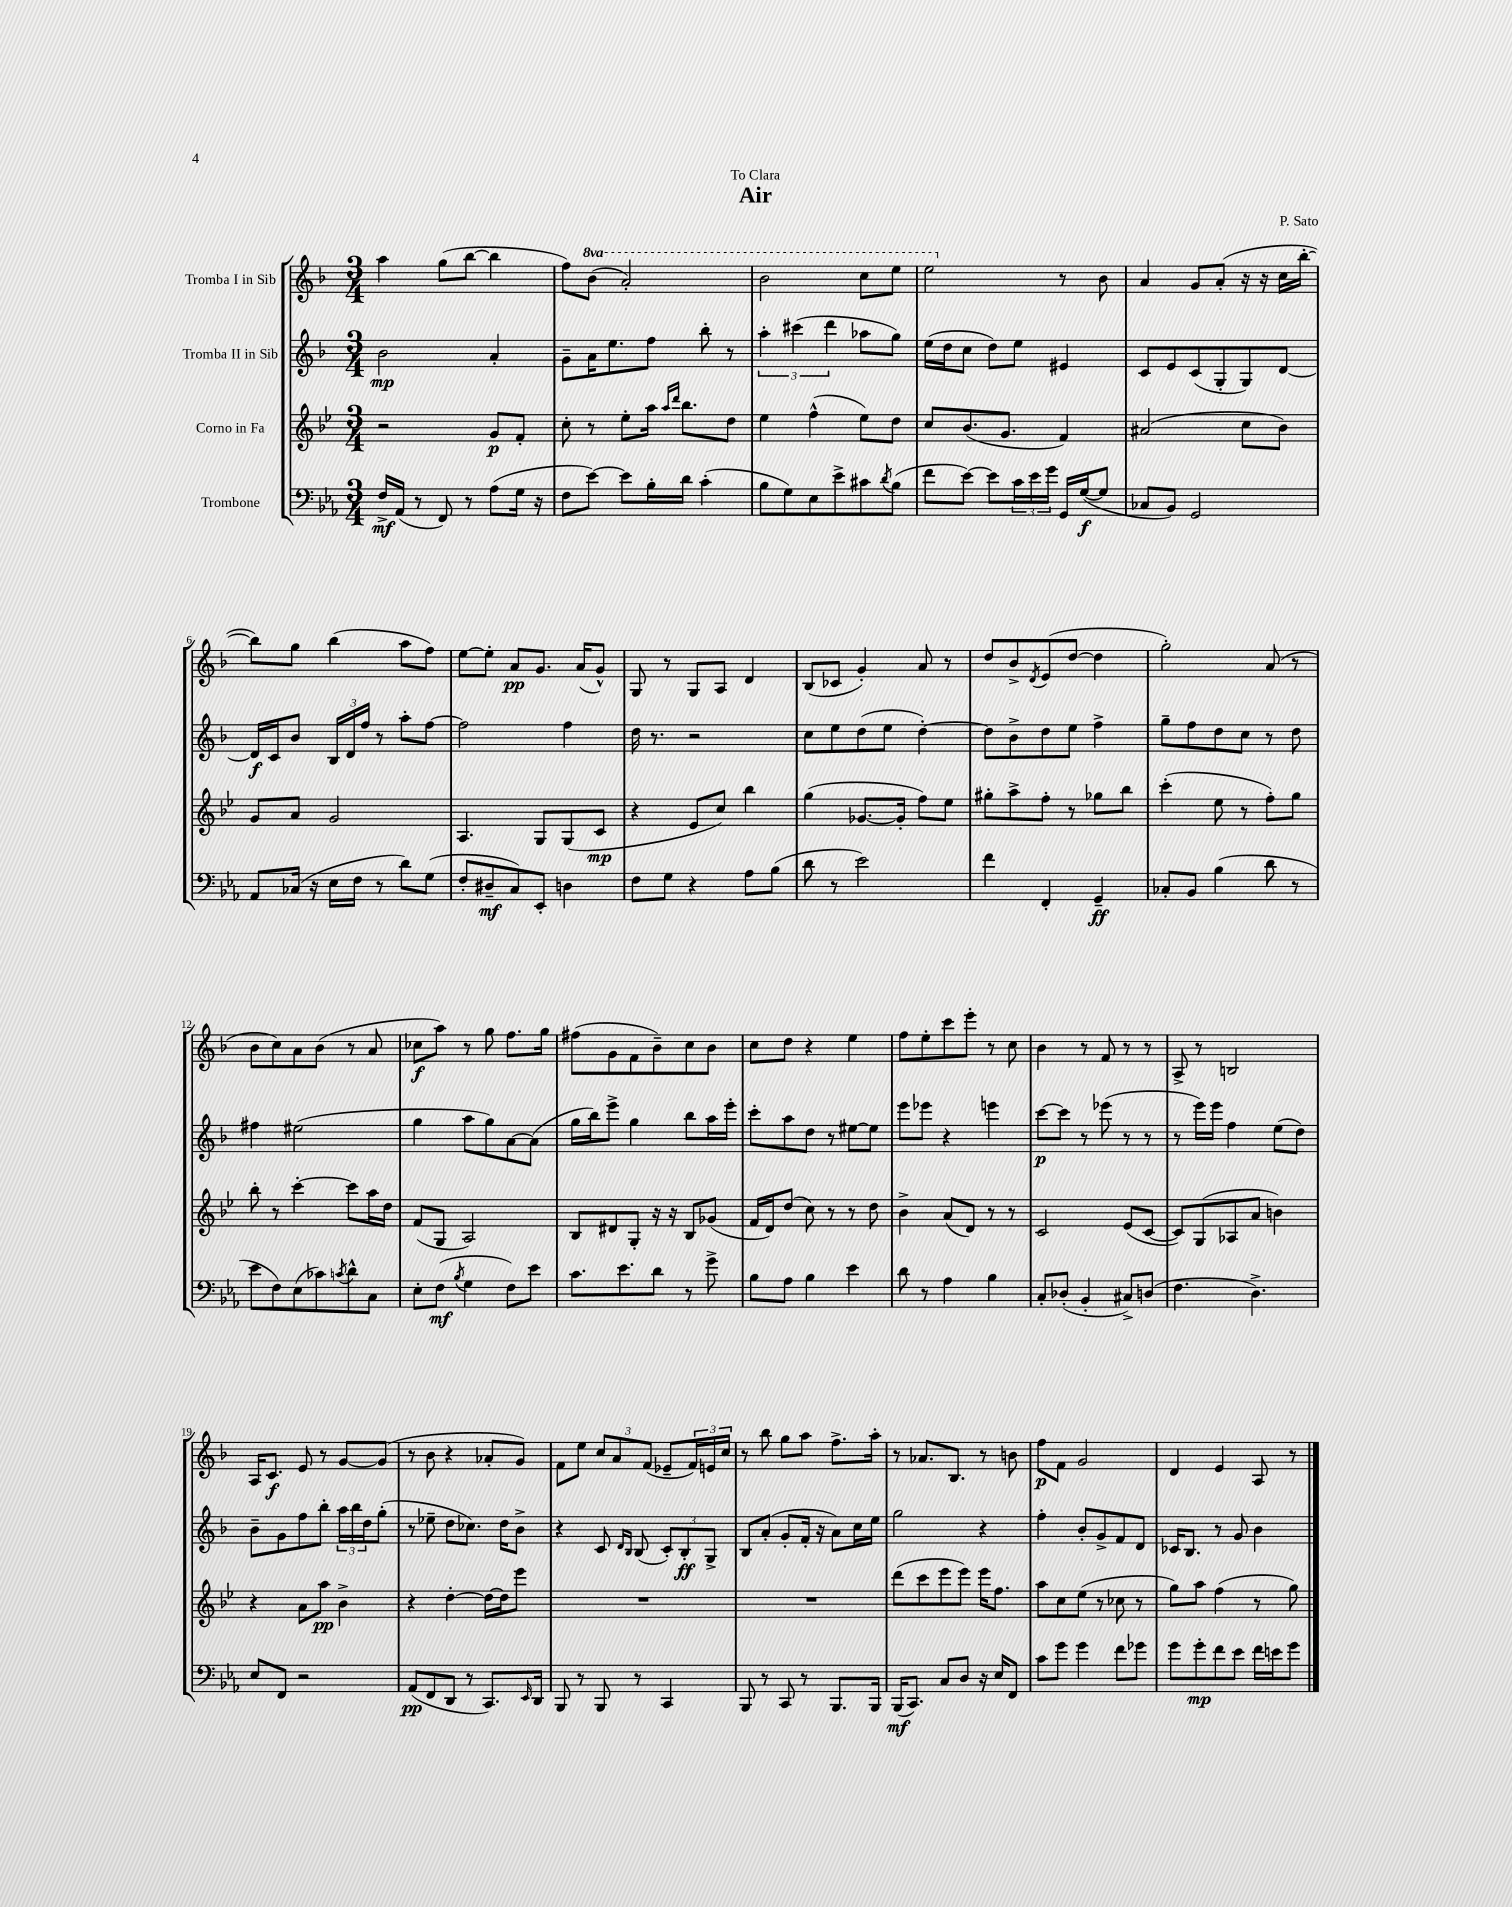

**kern	**kern	**kern	**kern
*staff4	*staff3	*staff2	*staff1
*clefF4	*clefG2	*clefG2	*clefG2
*k[b-e-a-]	*k[b-e-]	*k[b-]	*k[b-]
*M3/4	*M3/4	*M3/4	*M3/4
16F^	2r	2b-	4aa
(16AA-	.	.	.
8r	.	.	.
8FF)	.	.	(8gg
8r	.	.	[8bb-
(8A-	8g	4a'	4bb-]
16G	8f'	.	.
16r	.	.	.
=	=	=	=
8F	8cc'	8g~	8ff)
[8e-)	8r	16a	(8bb-
.	.	8.ee	.
8e-]	8ee-'	.	2aa')
16B-'	16aa	8ff	.
.	16qqaa	.	.
.	16qqddd	.	.
16d	8.bb-	.	.
(4c'	.	8bb-'	.
.	8dd	8r	.
=	=	=	=
8B-	4ee-	6aa'	2bb-
8G)	.	.	.
.	.	(6ccc#	.
8E-	(4ff^^	.	.
.	.	6ddd	.
8e-^	.	.	.
8c#	8ee-)	8aa-	8ccc
8qd	.	.	.
(8B-	8dd	8gg)	8eee
=	=	=	=
8f	8cc	(16ee	2eee
.	.	16dd	.
[8e-)	(8.b-	8cc	.
8e-]	.	8dd)	.
.	8.g	.	.
24c	.	8ee	.
24e-	.	.	.
24g	.	.	.
16GG	4f)	4e#	8r
([16G	.	.	.
8G]	.	.	8b-
=	=	=	=
8C-	(2a#	8c	4a
8BB-)	.	8e	.
2GG	.	(8c	8g
.	.	8G'	(8a'
.	8cc	8G)	16r
.	.	.	16r
.	8b-)	[8d	16cc
.	.	.	[16bb-'
=	=	=	=
8AA-	8g	16d]	8bb-])
.	.	16c	.
(16C-	8a	8b-	8gg
16r	.	.	.
16E-	2g	24B-	(4bb-
.	.	24d	.
16F	.	.	.
.	.	24ff	.
8r	.	8r	.
8d)	.	8aa'	8aa
(8G	.	[8ff	8ff)
=	=	=	=
8F'	4.A	2ff]	[8ee
8D#~	.	.	8ee']
8C)	.	.	8a
8EE-'	8G	.	8.g
4D	(8G	4ff	.
.	.	.	(16a
.	8c	.	8g^^)
=	=	=	=
8F	4r	16dd	8G
.	.	8.r	.
8G	.	.	8r
4r	8e-	2r	8G
.	8cc)	.	8A
8A-	4bb-	.	4d
(8B-	.	.	.
=	=	=	=
8d	(4gg	8cc	(8B-
8r	.	8ee	8c-
2e-)	[8.g-	(8dd	4g')
.	.	8ee	.
.	16g-']	.	.
.	8ff)	[4dd')	8a
.	8ee-	.	8r
=	=	=	=
4f	8gg#'	8dd]	8dd
.	8aa^	8b-^	8b-^
.	.	.	8qd
4FF'	8ff'	8dd	(8e
.	8r	8ee	[8dd
4GG~	8gg-	4ff^	4dd]
.	8bb-	.	.
=	=	=	=
8C-'	(4ccc'	8gg~	2gg')
8BB-	.	8ff	.
(4B-	8ee-	8dd	.
.	8r	8cc	.
8d	8ff')	8r	(8a
8r	8gg	8dd	8r
=	=	=	=
8e-	8bb-'	4ff#	8b-
8F)	8r	.	8cc)
(8E-	[4ccc'	(2ee#	8a
8c-)	.	.	(8b-
8qc	.	.	.
8d^^	8ccc]	.	8r
8C	16aa	.	8a
.	16dd	.	.
=	=	=	=
8E-'	(8f	4gg	8cc-
(8F	8G	.	8aa)
8qB-	.	.	.
4G	2A)	8aa	8r
.	.	8gg)	8gg
8F)	.	[8a	8.ff
8e-	.	(8a]	.
.	.	.	16gg
=	=	=	=
8.c	8B-	16gg	(8ff#
.	.	16bb-)	.
.	8d#	8eee^	8g
8.e-	.	.	.
.	8G'	4gg	8f
8d	16r	.	8b-~)
.	16r	.	.
8r	8B-	8bb-	8cc
8g^	(8g-	16aa	8b-
.	.	16eee'	.
=	=	=	=
8B-	16f	8ccc'	8cc
.	16d)	.	.
8A-	(8dd	8aa	8dd
4B-	8cc)	8dd	4r
.	8r	8r	.
4e-	8r	[8ee#	4ee
.	8dd	8ee#]	.
=	=	=	=
8d	4b-^	8eee	8ff
8r	.	8eee-	8ee'
4A-	(8a	4r	8ccc
.	8d)	.	8eee'
4B-	8r	4eee	8r
.	8r	.	8cc
=	=	=	=
8C'	2c	[8ccc	4b-
(8D-'	.	8ccc]	.
4BB-'	.	8r	8r
.	.	(8eee-	8f
8C#^)	(8e-	8r	8r
(8D	[8c	8r	8r
=	=	=	=
4.F	8c])	8r	8A^
.	(8G	16eee)	8r
.	.	16eee	.
.	8A-	4ff	2B
4.D^)	8a	.	.
.	4b)	(8ee	.
.	.	8dd)	.
=	=	=	=
8E-	4r	8b-~	16A
.	.	.	8.c
8FF	.	8g	.
2r	8a	8ff	8e
.	8aa	8bb-'	8r
.	4b-^	24aa	[8g
.	.	24bb-	.
.	.	24dd	.
.	.	(8gg'	(8g]
=	=	=	=
(8AA-	4r	8r	8r
8FF	.	8ee-~	8b-
8DD	[4dd'	8dd	4r
8r	.	8.cc-)	.
8.CC)	16dd_	.	8a-'
.	16dd]	16dd	.
.	8eee-	8b-^	8g)
16qqEE-	.	.	.
16DD	.	.	.
=	=	=	=
8BBB-	2.r	4r	8f
8r	.	.	8ee
8BBB-	.	8c	12cc
.	.	.	12a
.	.	16qqd	.
.	.	16qqB-	.
8r	.	(8B-	.
.	.	.	(12f
4CC	.	12c')	8e-~
.	.	12B-'	.
.	.	.	24f)
.	.	12G^	24e
.	.	.	24cc
=	=	=	=
8BBB-	2.r	8B-	8r
8r	.	(8a'	8bb-
8CC	.	8g'	8gg
8r	.	16f'	8aa
.	.	16r	.
8.BBB-	.	8a)	8.ff^
.	.	16cc	.
16BBB-	.	16ee	16aa'
=	=	=	=
(16BBB-	(8ddd	2gg	8r
8.CC)	.	.	.
.	8ccc	.	8.a-
8C	8eee-	.	.
.	.	.	8.B-
8D	8eee-)	.	.
16r	16eee-	4r	8r
16E-	8.ff	.	.
8FF	.	.	8b
=	=	=	=
8c	8aa	4ff'	8ff
8g	8cc	.	8f
4g	(8ee-	8b-'	2g
.	8r	8g^	.
8f	8cc-	8f	.
8g-	8r	8d	.
=	=	=	=
8g	8gg)	16c-	4d
.	.	8.B-	.
8g'	8aa	.	.
8f	(4ff	8r	4e
8e-	.	8g	.
16f	8r	4b-	8A
16e	.	.	.
8g	8gg)	.	8r
==	==	==	==
*-	*-	*-	*-
